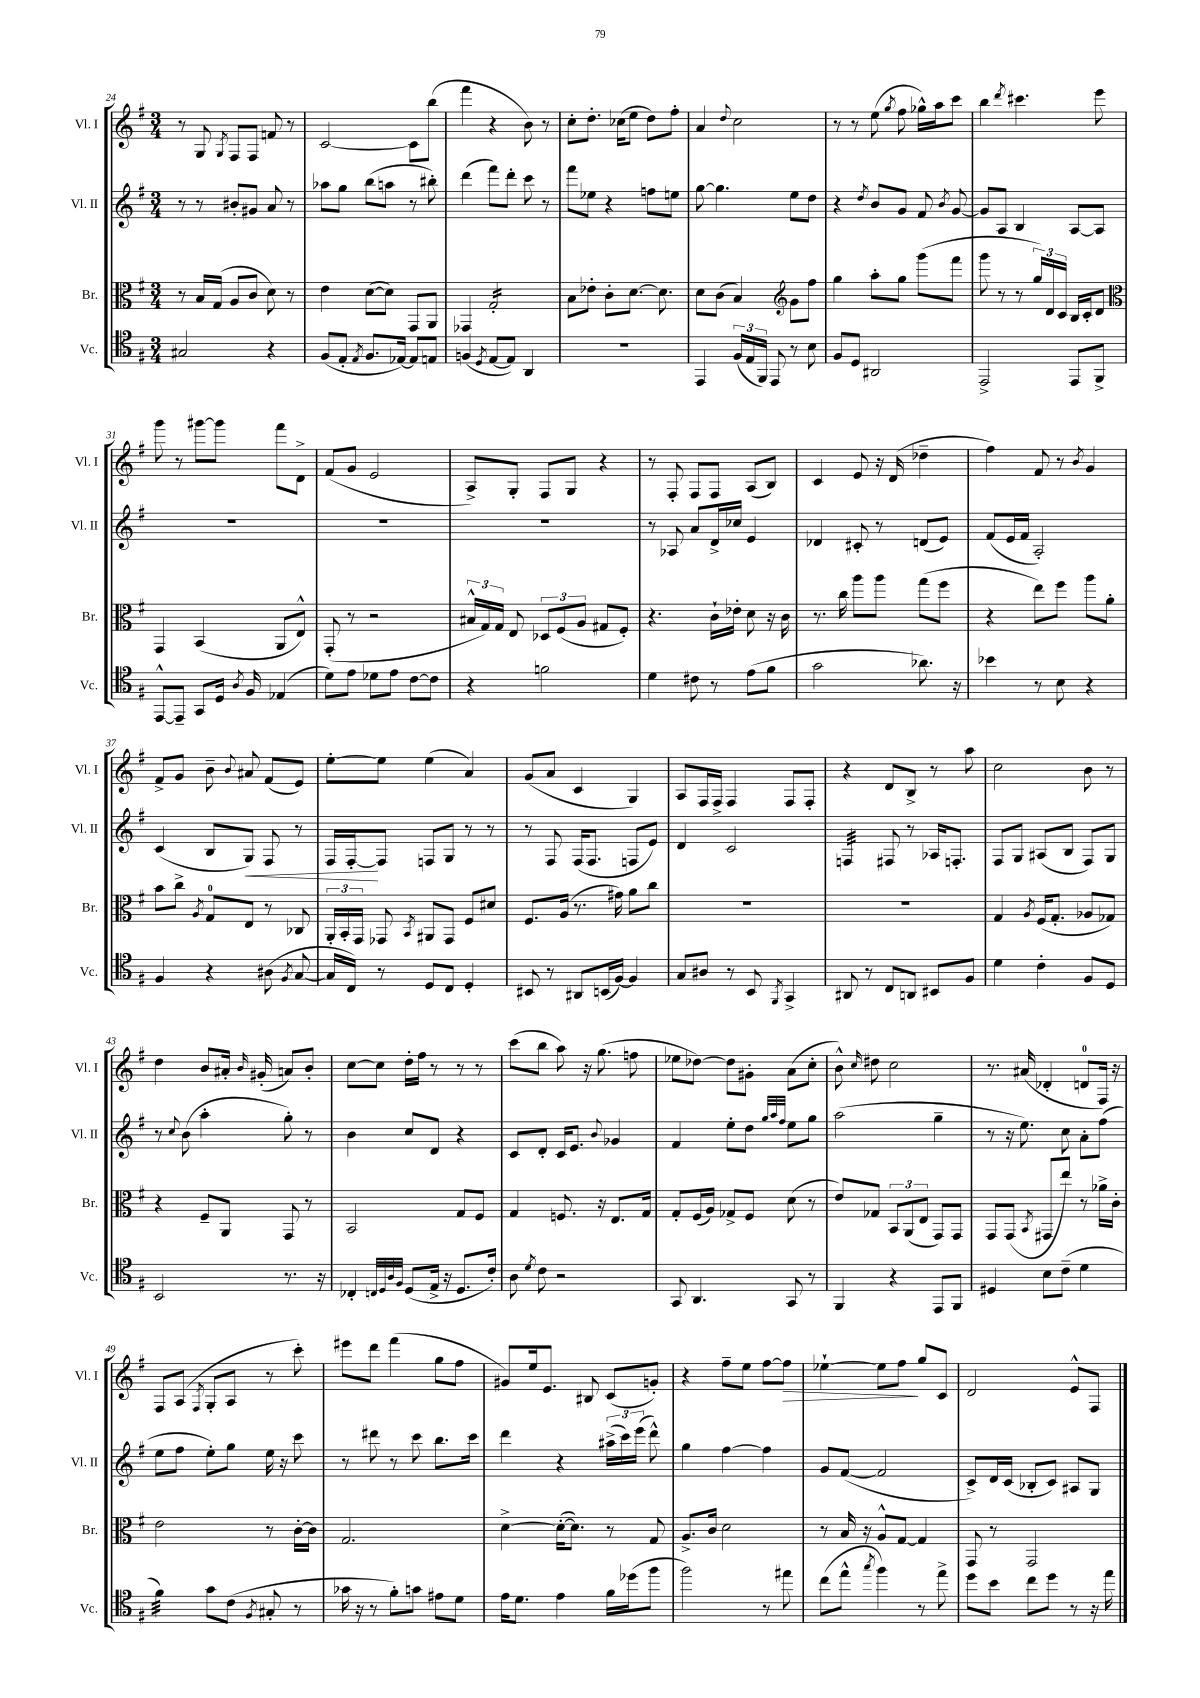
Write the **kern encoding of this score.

**kern	**kern	**kern	**kern
*staff4	*staff3	*staff2	*staff1
*clefC4	*clefC3	*clefG2	*clefG2
*k[f#]	*k[f#]	*k[f#]	*k[f#]
*M3/4	*M3/4	*M3/4	*M3/4
2G#	8r	8r	8r
.	16B	8r	8G
.	(16G	.	.
.	.	.	8qG
.	8A	8b#'	8F#
.	8c	8g#	8F#
4r	8d)	8a	8f
.	8r	8r	8r
=	=	=	=
(8F#	4e	8aa-	[2c
8E'	.	8gg	.
8qE	.	.	.
8.F#	([8d	(8bb	.
.	8d])	8aa	.
[16E-)	.	.	.
8E-]	8GG	8r	8c]
8E	8AA	8bb#')	(8bb
=	=	=	=
(4F	4GG-	(4ddd	4fff#
8qD	.	.	.
[8E	2G'	8fff#)	4r
8E])	.	8ddd'	.
4AA	.	8ccc	8b)
.	.	8r	8r
=	=	=	=
2.r	8B	8fff#	8cc'
.	8e-'	8ee-	8.dd'
.	8c'	4r	.
.	.	.	(16cc-
.	[8.d	.	8ee
.	.	8ff	8dd)
.	8.d]	.	.
.	.	8ee	8ff#'
=	=	=	=
4EE	8d	[8gg	4a
.	(8c	4.gg]	.
.	.	.	8qqdd
(24F#	4B)	.	2cc
24E	.	.	.
24FF#)	.	.	.
8EE	.	.	.
*	*clefG2	*	*
8r	8g	8ee	.
8B	8ff#	8dd	.
=	=	=	=
8F#	4gg	4r	8r
8D	.	.	8r
.	.	8qdd	.
2AA#	8aa'	8b	(8ee
.	.	.	8qgg
.	8gg	8g	8ff#
.	(8ggg	8f#	16gg-^^)
.	.	.	16aa
.	.	8qb	.
.	8fff#	[8g	8ccc
=	=	=	=
2EE^	8ggg	8g]	4bb
.	8r	8A	.
.	.	.	8qddd
.	8r	4B	4.ccc#
.	24gg)	.	.
.	24d	.	.
.	24c	.	.
8EE	16B	[8A	.
.	16c'	.	.
8FF#^	8d	8A]	8eee
=	=	=	=
*	*clefC3	*	*
[8EE^^	4GG	2.r	8ggg
8EE~]	.	.	8r
8GG	(4BB	.	[8ggg#
16D	.	.	8ggg#]
8qA	.	.	.
16F#	.	.	.
(4E-	8AA	.	8fff#
.	8E^^)	.	8d^
=	=	=	=
8d)	(8GG'	2.r	(8f#
8e	8r	.	8g
8d-	2r	.	2e
8e	.	.	.
[8c	.	.	.
8c]	.	.	.
=	=	=	=
4r	24B#^^	2.r	8A^)
.	24G)	.	.
.	24G	.	.
.	8E	.	8G'
2f	12D-	.	8F#
.	(12F#	.	.
.	.	.	8G
.	12A	.	.
.	8G#	.	4r
.	8F#')	.	.
=	=	=	=
4d	4.r	8r	8r
.	.	8A-	8F#'
8c#	.	8a	8F#
8r	16c`	16d^	8F#
.	16e-'	16cc-	.
(8e	8d	4e	(8A
8f#	16r	.	8B)
.	16c	.	.
=	=	=	=
2g	8.r	4d-	4c
.	16cc	.	.
.	8aa	8c#'	8e
.	8aa	8r	16r
.	.	.	(16d
8.a-)	(8gg	(8d	4dd-~
.	8ff#	8e)	.
16r	.	.	.
=	=	=	=
4b-	4r	(8f#	4ff#)
.	.	16e	.
.	.	16f#	.
8r	8ee)	2A')	8f#
8B	8ff#	.	8r
.	.	.	8qb
4r	8aa	.	4g
.	8a'	.	.
=	=	=	=
4F#	8b	(4c	8f#^
.	8cc^	.	8g
.	8qA	.	.
4r	8G	8B	8b~
.	.	.	8qqb
.	8E	8G)	8a#
(8A#	8r	8F#	(8f#
8qF#	.	.	.
[8G	8C-	8r	8e)
=	=	=	=
16G]	24AA'	16F#	[8ee'
.	24BB'	.	.
16C)	.	[16F#'	.
.	24GG	.	.
8r	8GG-	8F#]	8ee]
.	8qBB	.	.
8D	8AA#	8F	(4ee
8C	8GG-	8G	.
4D'	8F#	8r	4a)
.	8d#	8r	.
=	=	=	=
8BB#	8.F#	8r	(8g
8r	.	8F#	8a
.	(16A	.	.
8AA#	8.r	(16F#	4c
.	.	8.F#	.
(16BB	.	.	.
[16F#)	16g#)	.	.
4F#]	8a	8F	4G)
.	8cc	8e)	.
=	=	=	=
8G	2.r	4d	8A
8A#	.	.	16F#
.	.	.	16F#^
8r	.	2c	4F#
8BB	.	.	.
8qFF#	.	.	.
4GG^	.	.	8F#
.	.	.	8F#'
=	=	=	=
8AA#	2.r	4F	4r
8r	.	.	.
8C	.	8F#	8d
8AA	.	8r	8B^
8BB#	.	16A-	8r
.	.	8.F'	.
8F#	.	.	8aa
=	=	=	=
4d	4G	8F#	2cc
.	.	8G	.
.	8qA	.	.
4c'	(16F#	(8A#	.
.	8.G'	.	.
.	.	8B	.
8F#	8A-	8F#)	8b
8D	8G-)	8G	8r
=	=	=	=
2BB	4r	8r	4dd
.	.	8qqcc	.
.	.	(8b	.
.	8F#~	4aa'	8b
.	8AA	.	16a#'
.	.	.	16qqb
.	.	.	(16g#'
8.r	8GG	8gg')	8a)
.	8r	8r	8b'
16r	.	.	.
=	=	=	=
4C-'	2BB	4b	[8cc
.	.	.	8cc]
32qqC	.	.	.
32qqD	.	.	.
32qqA	.	.	.
32qqF#	.	.	.
(8D	.	8cc	16dd'
.	.	.	16ff#
16E^	.	8d	8r
16r	.	.	.
8.D	8G	4r	8r
.	8F#	.	8r
16c')	.	.	.
=	=	=	=
8A	4G	8c	(8ccc
8qd	.	.	.
8c	.	8d'	8bb
2r	8.F	16c	8aa)
.	.	8.e	.
.	.	.	16r
.	16r	.	(8.gg
.	.	8qqb	.
.	8.E	4g-	.
.	.	.	8ff
.	16G	.	.
=	=	=	=
8GG	8G'	4f#	8ee-
4.AA	(16F#	.	[8dd-)
.	16A)	.	.
.	8G-^	8ee'	8dd-]
.	8F#	8dd	8g#'
.	.	32qqgg	.
.	.	32qqaa	.
.	.	32qqff#	.
8GG	(8d	8ee	(8a
8r	8r	8gg	8cc'
=	=	=	=
4FF#	8e)	(2aa	8b^^)
.	.	.	16qqcc
.	8G-	.	8dd#
4r	12BB	.	2cc
.	(12AA	.	.
.	12E	.	.
8EE	8GG)	4gg~	.
8FF#	8GG	.	.
=	=	=	=
4D#	8GG	8r	8.r
.	(8GG	16r	.
.	.	8.ee)	(16a#
.	8qBB	.	.
8B	8GG#	.	4d-'
(8c~	8ee)	8cc	.
4d	8r	8a'	8d
.	16a-^	(8ff#	16F#)
.	16c'	.	16r
=	=	=	=
4f#)	2e	8ee	8F#
.	.	8ff#	(8A
.	.	.	8qF#
8g	.	8ee')	8G'
(8c	.	8gg	8A
8qF#	.	.	.
8G#'	8r	16ee	8r
.	.	16r	.
8r	[16c'	8ccc	8ccc')
.	16c]	.	.
=	=	=	=
16g-	2.G	8r	8eee#
16r	.	.	.
8r	.	8ddd#	8ddd
8f#')	.	8r	(4fff#
8g	.	8ccc	.
8e#	.	8.bb	8gg
8d	.	.	8ff#
.	.	16ccc	.
=	=	=	=
16e	[4d^	4ddd	8g#)
8.d	.	.	.
.	.	.	16ee
.	.	.	8.e
4e	(16d'_	4r	.
.	8.d])	.	.
.	.	.	8B#
16f#	8r	(24aa#^	(8c
.	.	24ccc)	.
(16dd-	.	.	.
.	.	(24eee	.
8ff#	8G	8ddd^^)	8g')
=	=	=	=
2ff#)	8.A^	4gg	4r
.	16c	.	.
.	2d	[4ff#	8ff#~
.	.	.	8ee
8r	.	4ff#]	[8ff#
8ee#	.	.	8ff#]
=	=	=	=
(8cc	8r	8g	[4ee-`
8ee^^	16B	([8f#	.
.	16r	.	.
8qgg	.	.	.
4ff#)	8A^^	2f#]	8ee-]
.	[8G	.	8ff#
8r	4G]	.	8gg
8ee^	.	.	8c
=	=	=	=
8dd	8GG	8c^)	2d
8b	8r	16d	.
.	.	(16c	.
8cc	2GG	8B-'	.
8dd	.	8c)	.
8r	.	8A#	8e^^
16r	.	8G	8F#
16ee	.	.	.
==	==	==	==
*-	*-	*-	*-
